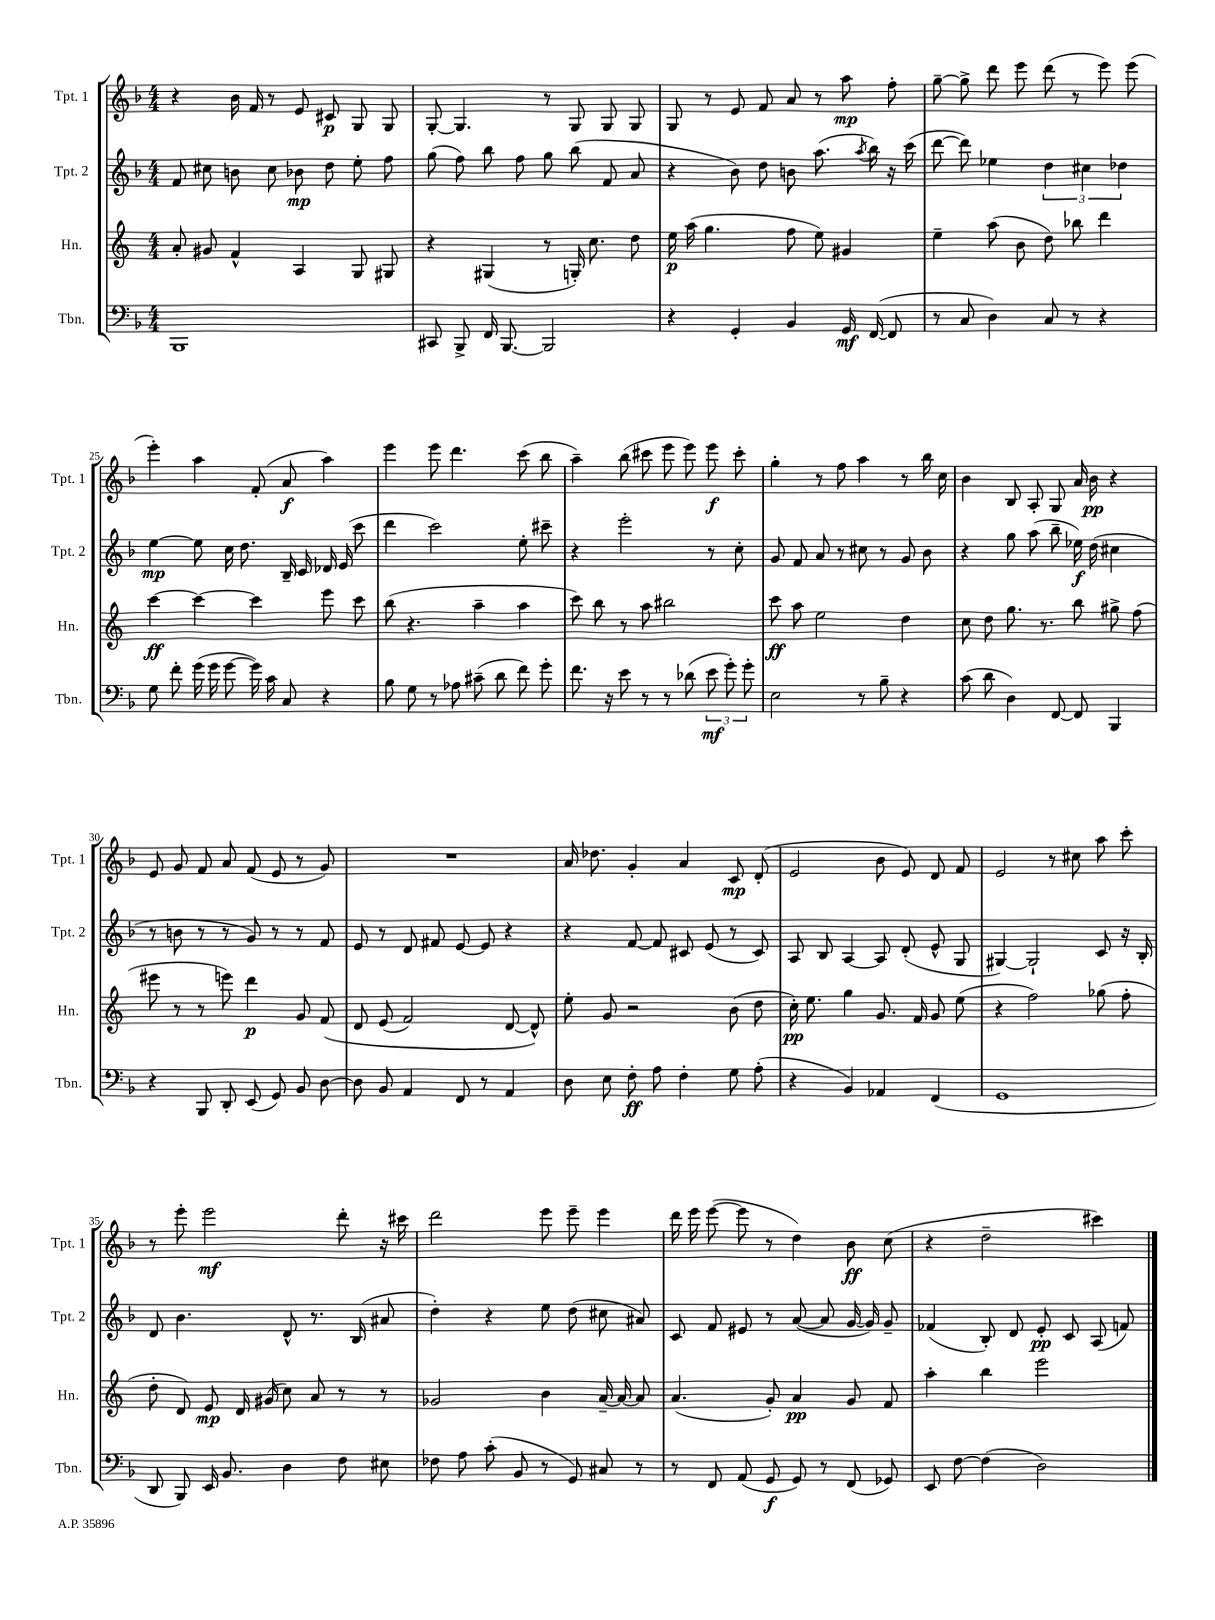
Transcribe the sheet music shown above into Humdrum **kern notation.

**kern	**kern	**kern	**kern
*staff4	*staff3	*staff2	*staff1
*clefF4	*clefG2	*clefG2	*clefG2
*k[b-]	*k[]	*k[b-]	*k[b-]
*M4/4	*M4/4	*M4/4	*M4/4
1BBB-	8a'	8f	4r
.	8g#	8cc#	.
.	4f^^	8b	16b-
.	.	.	16f
.	.	8cc#	8r
.	4A	8b-	8e
.	.	8dd	8c#
.	8G	8ee'	8G
.	8G#	8ff	8G
=	=	=	=
8CC#	4r	(8gg	[8G'
8BBB-^	.	8ff)	4.G]
16FF	(4G#	8bb-	.
[8.BBB-	.	.	.
.	.	8ff	.
2BBB-]	8r	8gg	8r
.	16G')	(8bb-	8G
.	8.cc	.	.
.	.	8f	8G
.	8dd	8a	8G
=	=	=	=
4r	16ee	4r	8G
.	(16aa	.	.
.	4.gg	.	8r
4GG'	.	8b-)	8e
.	.	8dd	8f
4BB-	8ff	8b	8a
.	8ee)	(8.aa	8r
16GG	4g#	.	8aa
.	.	8qaa	.
([16FF	.	16bb-)	.
8FF]	.	16r	8ff'
.	.	(16ccc	.
=	=	=	=
8r	4ee~	[8ddd	[8gg~
8C	.	8ddd])	8gg^]
4D)	(8aa	4ee-	8ddd
.	8b	.	8eee
8C	8dd)	6dd	(8ddd
8r	8bb-	.	8r
.	.	6cc#	.
4r	4ddd	.	8eee)
.	.	6dd-	.
.	.	.	(8eee
=	=	=	=
8G	[4ccc	[4ee	4eee')
8f'	.	.	.
(16g	4ccc_	8ee]	4aa
16g	.	.	.
[8g	.	16cc	.
.	.	8.dd	.
16g])	4ccc]	.	(8f'
16c	.	.	.
8C	.	16B-~	8a
.	.	16c	.
4r	8eee	16d-	4aa)
.	.	(16e	.
.	8ccc	8ccc	.
=	=	=	=
8B-	(8bb	4ddd	4eee
8G	4.r	.	.
8r	.	2ccc)	8eee
8A-	.	.	4.ddd
(8c#~	4aa~	.	.
8d	.	.	.
8f)	4aa	8ee'	(8ccc
8g'	.	8ccc#~	8bb-
=	=	=	=
8.f	8ccc)	4r	4aa~)
.	8bb	.	.
16r	.	.	.
8e	8r	2eee'	(8bb-
8r	8aa	.	8ccc#
8r	2bb#	.	8eee
(8d-	.	.	8eee)
12e	.	8r	8eee
12g')	.	.	.
.	.	8cc'	8ccc#'
12g'	.	.	.
=	=	=	=
2E	8ccc	8g	4gg'
.	8aa	8f	.
.	2ee	8a	8r
.	.	8r	8ff
8r	.	8cc#	4aa
8B-~	.	8r	.
4r	4dd	8g	8r
.	.	8b-	16bb-
.	.	.	16cc
=	=	=	=
(8c	8cc	4r	4b-
8d	8dd	.	.
4D)	8.gg	8gg	8B-
.	.	(8aa	8A'
.	8.r	.	.
[8FF	.	8bb-~	8G
8FF]	8bb	16ee-)	16a
.	.	(16dd	16b-
4BBB-	8gg#^	4cc#	4r
.	(8ff	.	.
=	=	=	=
4r	8eee#	8r	8e
.	8r	8b	8g
8BBB-	8r	8r	8f
8DD'	8eee)	8r	8a
(8EE	4ddd	8g)	(8f
8GG)	.	8r	8e
8BB-	8g	8r	8r
[8D	&(8f	8f	8g)
=	=	=	=
8D]	8d	8e	1r
8BB-	(8e	8r	.
4AA	2f)	8d	.
.	.	8f#	.
8FF	.	[8e	.
8r	.	8e]	.
4AA	[8d	4r	.
.	8d^^]&)	.	.
=	=	=	=
8D	8ee'	4r	16a
.	.	.	8.dd-
8E	8g	.	.
8F'	2r	[8f	4g'
8A	.	8f]	.
4F'	.	8c#	4a
.	.	(8e	.
8G	(8b	8r	8c
(8A'	8dd	8c#)	(8d'
=	=	=	=
4r	16cc')	8A	2e
.	8.ee	.	.
.	.	8B-	.
4BB-)	4gg	[4A	.
4AA-	8.g	8A]	8b-
.	.	(8d'	8e)
.	16f	.	.
(4FF	8g	8e^^	8d
.	(8ee	8G	8f
=	=	=	=
1GG	4r	[4G#)	2e
.	2ff)	2G#`]	.
.	.	.	8r
.	.	.	8cc#
.	(8gg-	8c	8aa
.	8ff'	16r	8ccc'
.	.	16B-'	.
=	=	=	=
8DD	8dd'	8d	8r
8BBB-)	8d)	4.b-	8eee'
16EE	8e	.	2eee
8.BB-	.	.	.
.	16d	.	.
.	(16g#	.	.
4D	8cc)	8d^^	.
.	8a	8.r	.
8F	8r	.	8ddd'
.	.	(16B-	.
8E#	8r	8a#	16r
.	.	.	16ccc#
=	=	=	=
8F-	2g-	4dd')	2ddd
8A	.	.	.
(8c'	.	4r	.
8BB-	.	.	.
8r	4b	8ee	8eee
8GG)	.	(8dd	8eee~
8C#	[16a~	8cc#	4eee
.	16a_	.	.
8r	8a]	8a#)	.
=	=	=	=
8r	(4.a	8c	16ddd
.	.	.	16eee
8FF	.	8f	([8eee
(8AA	.	8e#	8eee]
8GG	8g')	8r	8r
8GG)	4a	([8a	4dd)
8r	.	8a]	.
(8FF	8g	[16g	8b-
.	.	16g])	.
8GG-)	8f	8g~	(8cc
=	=	=	=
8EE	4aa'	(4f-	4r
[8F	.	.	.
(4F]	4bb	8B-')	2dd~
.	.	8d	.
2D)	2eee	8e'	.
.	.	8c	.
.	.	(8A	4ccc#)
.	.	8f)	.
==	==	==	==
*-	*-	*-	*-
